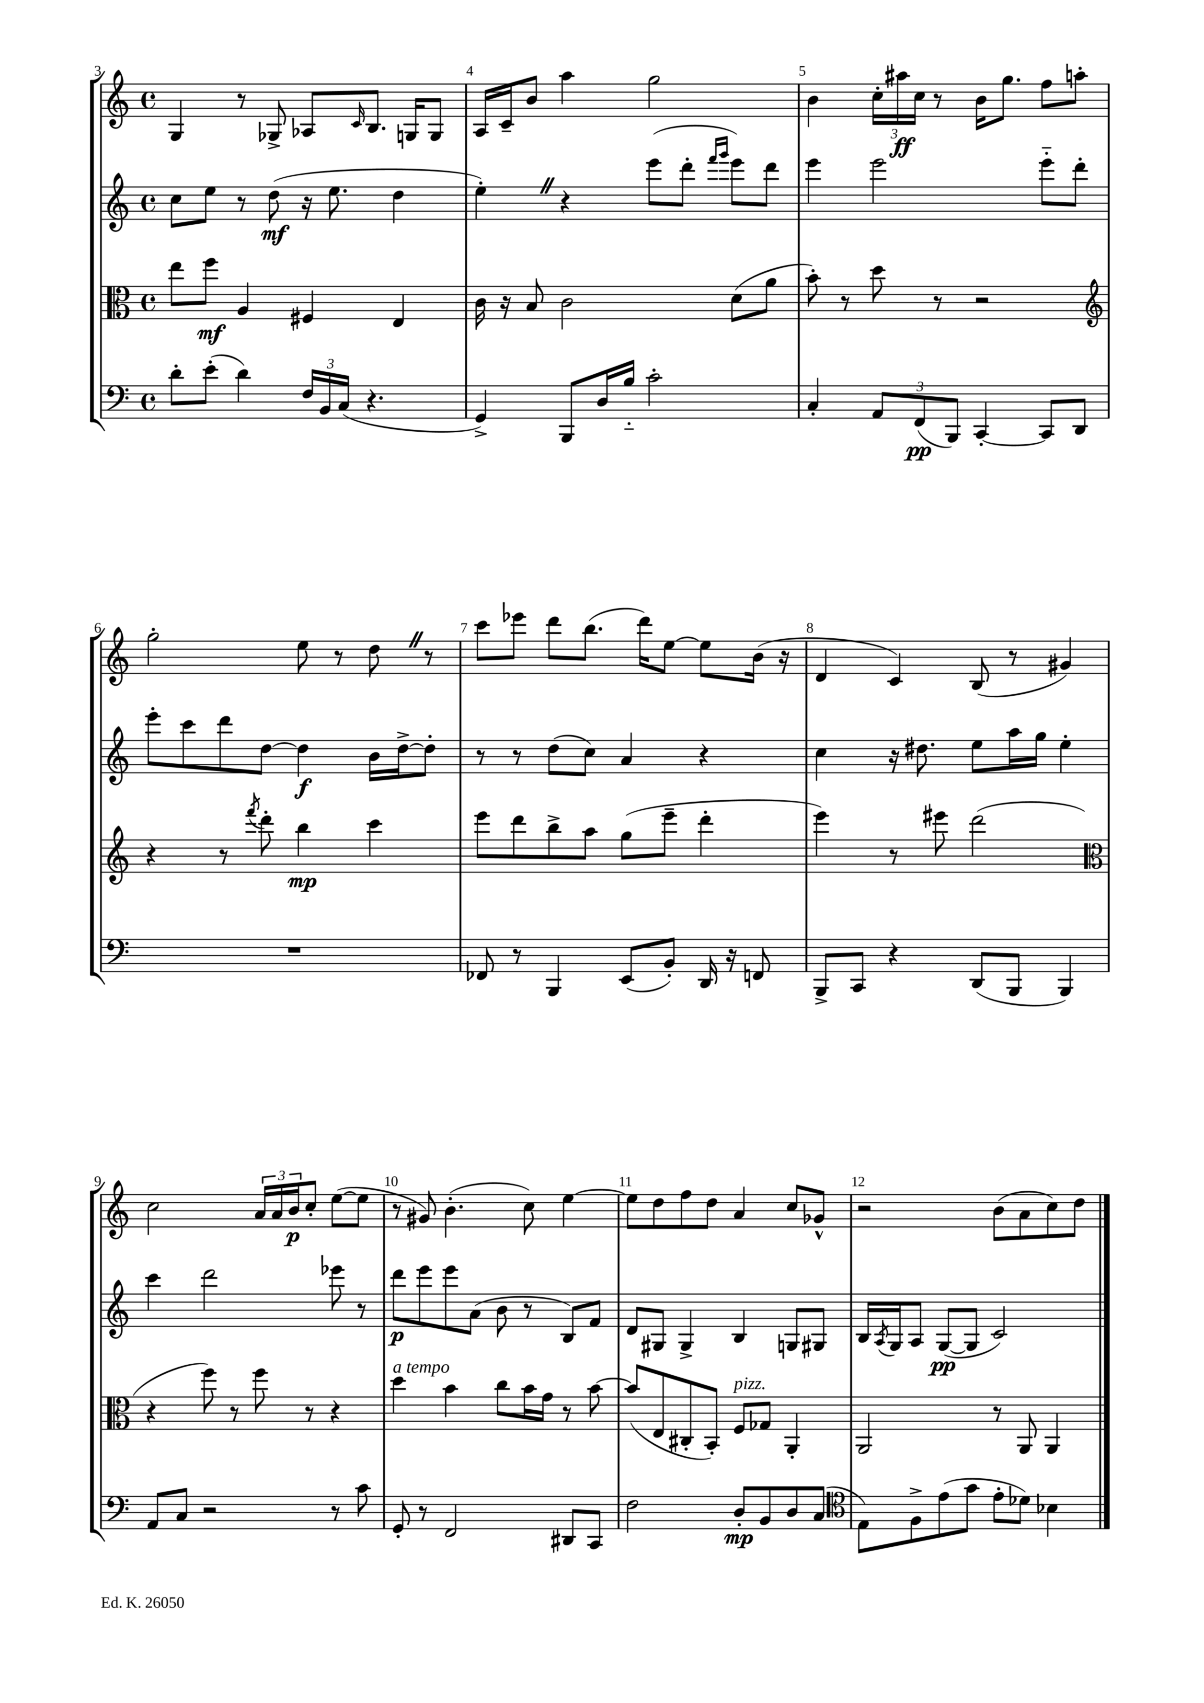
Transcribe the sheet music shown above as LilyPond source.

<<
\new StaffGroup <<
\new Staff = "s0" {
    \clef treble \key c \major \defaultTimeSignature \time 4/4
    g4 r8 ges8-> aes8 \grace { c'16 } b8. g16 g8 |
    a16 c'16-- b'8 a''4 g''2 |
    b'4 \tuplet 3/2 { c''16-. ais''16\ff c''16 } r8 b'16 g''8. f''8 a''8-. |
    g''2-. e''8 r8 d''8 \once \override BreathingSign.text = \markup { \musicglyph "scripts.caesura.straight" } \breathe r8 |
    c'''8 ees'''8 d'''8 b''8.( d'''16) e''8~ e''8 b'16( r16 |
    d'4 c'4) b8( r8 gis'4) |
    c''2 \tuplet 3/2 { a'16 a'16 b'16\p } c''8-. e''8~( e''8 |
    r8 gis'8) b'4.-.( c''8) e''4~ |
    e''8 d''8 f''8 d''8 a'4 c''8 ges'8-^ |
    r2 b'8( a'8 c''8) d''8 \bar "|." |
}
\new Staff = "s1" {
    \clef treble \key c \major \defaultTimeSignature \time 4/4
    c''8 e''8 r8 d''8\mf( r16 e''8. d''4 |
    e''4-.) \once \override BreathingSign.text = \markup { \musicglyph "scripts.caesura.straight" } \breathe r4 e'''8( d'''8-. \grace { f'''16 g'''16 } e'''8) d'''8 |
    e'''4 e'''2 e'''8-_ d'''8-. |
    e'''8-. c'''8 d'''8 d''8~ d''4\f b'16 d''16~-> d''8-. |
    r8 r8 d''8( c''8) a'4 r4 |
    c''4 r16 dis''8. e''8 a''16 g''16 e''4-. |
    c'''4 d'''2 ees'''8 r8 |
    d'''8\p e'''8 e'''8 a'8( b'8 r8 b8) f'8 |
    d'8 gis8 gis4-> b4 g8 gis8 |
    b16 \acciaccatura { a8 } g16 a8 g8~\pp( g8 c'2) \bar "|." |
}
\new Staff = "s2" {
    \clef alto \key c \major \defaultTimeSignature \time 4/4
    e''8 f''8\mf a4 fis4 e4 |
    c'16 r16 b8 c'2 d'8( a'8 |
    b'8-.) r8 d''8 r8 r2 |
    \clef treble r4 r8 \acciaccatura { f'''8 } d'''8-. b''4\mp c'''4 |
    e'''8 d'''8 b''8-> a''8 g''8( e'''8-- d'''4-. |
    e'''4) r8 eis'''8 d'''2( |
    \clef alto r4 f''8) r8 f''8 r8 r4 |
    d''4^\markup { \italic "a tempo" } b'4 c''8 b'16 g'16 r8 b'8~ |
    b'8( e8 cis8-. b,8-.) f8^\markup { \italic "pizz." } ges8 a,4-. |
    a,2 r8 a,8 a,4 \bar "|." |
}
\new Staff = "s3" {
    \clef bass \key c \major \defaultTimeSignature \time 4/4
    d'8-. e'8-.( d'4) \tuplet 3/2 { f16 b,16 c16( } r4. |
    g,4->) b,,8 d16 b16-_ c'2-. |
    c4-. \tuplet 3/2 { a,8 f,8\pp( b,,8) } c,4~-. c,8 d,8 |
    R1 |
    fes,8 r8 b,,4 e,8( b,8-.) d,16 r16 f,8 |
    b,,8-> c,8 r4 d,8( b,,8 b,,4) |
    a,8 c8 r2 r8 c'8 |
    g,8-. r8 f,2 dis,8 c,8 |
    f2 d8-.\mp b,8 d8 c8( |
    \clef tenor e8) f8-> e'8( g'8 e'8-. des'8) bes4 \bar "|." |
}
>>
>>
\layout { \context { \Score currentBarNumber = #3 \override BarNumber.break-visibility = ##(#f #t #t) barNumberVisibility = #all-bar-numbers-visible } }
